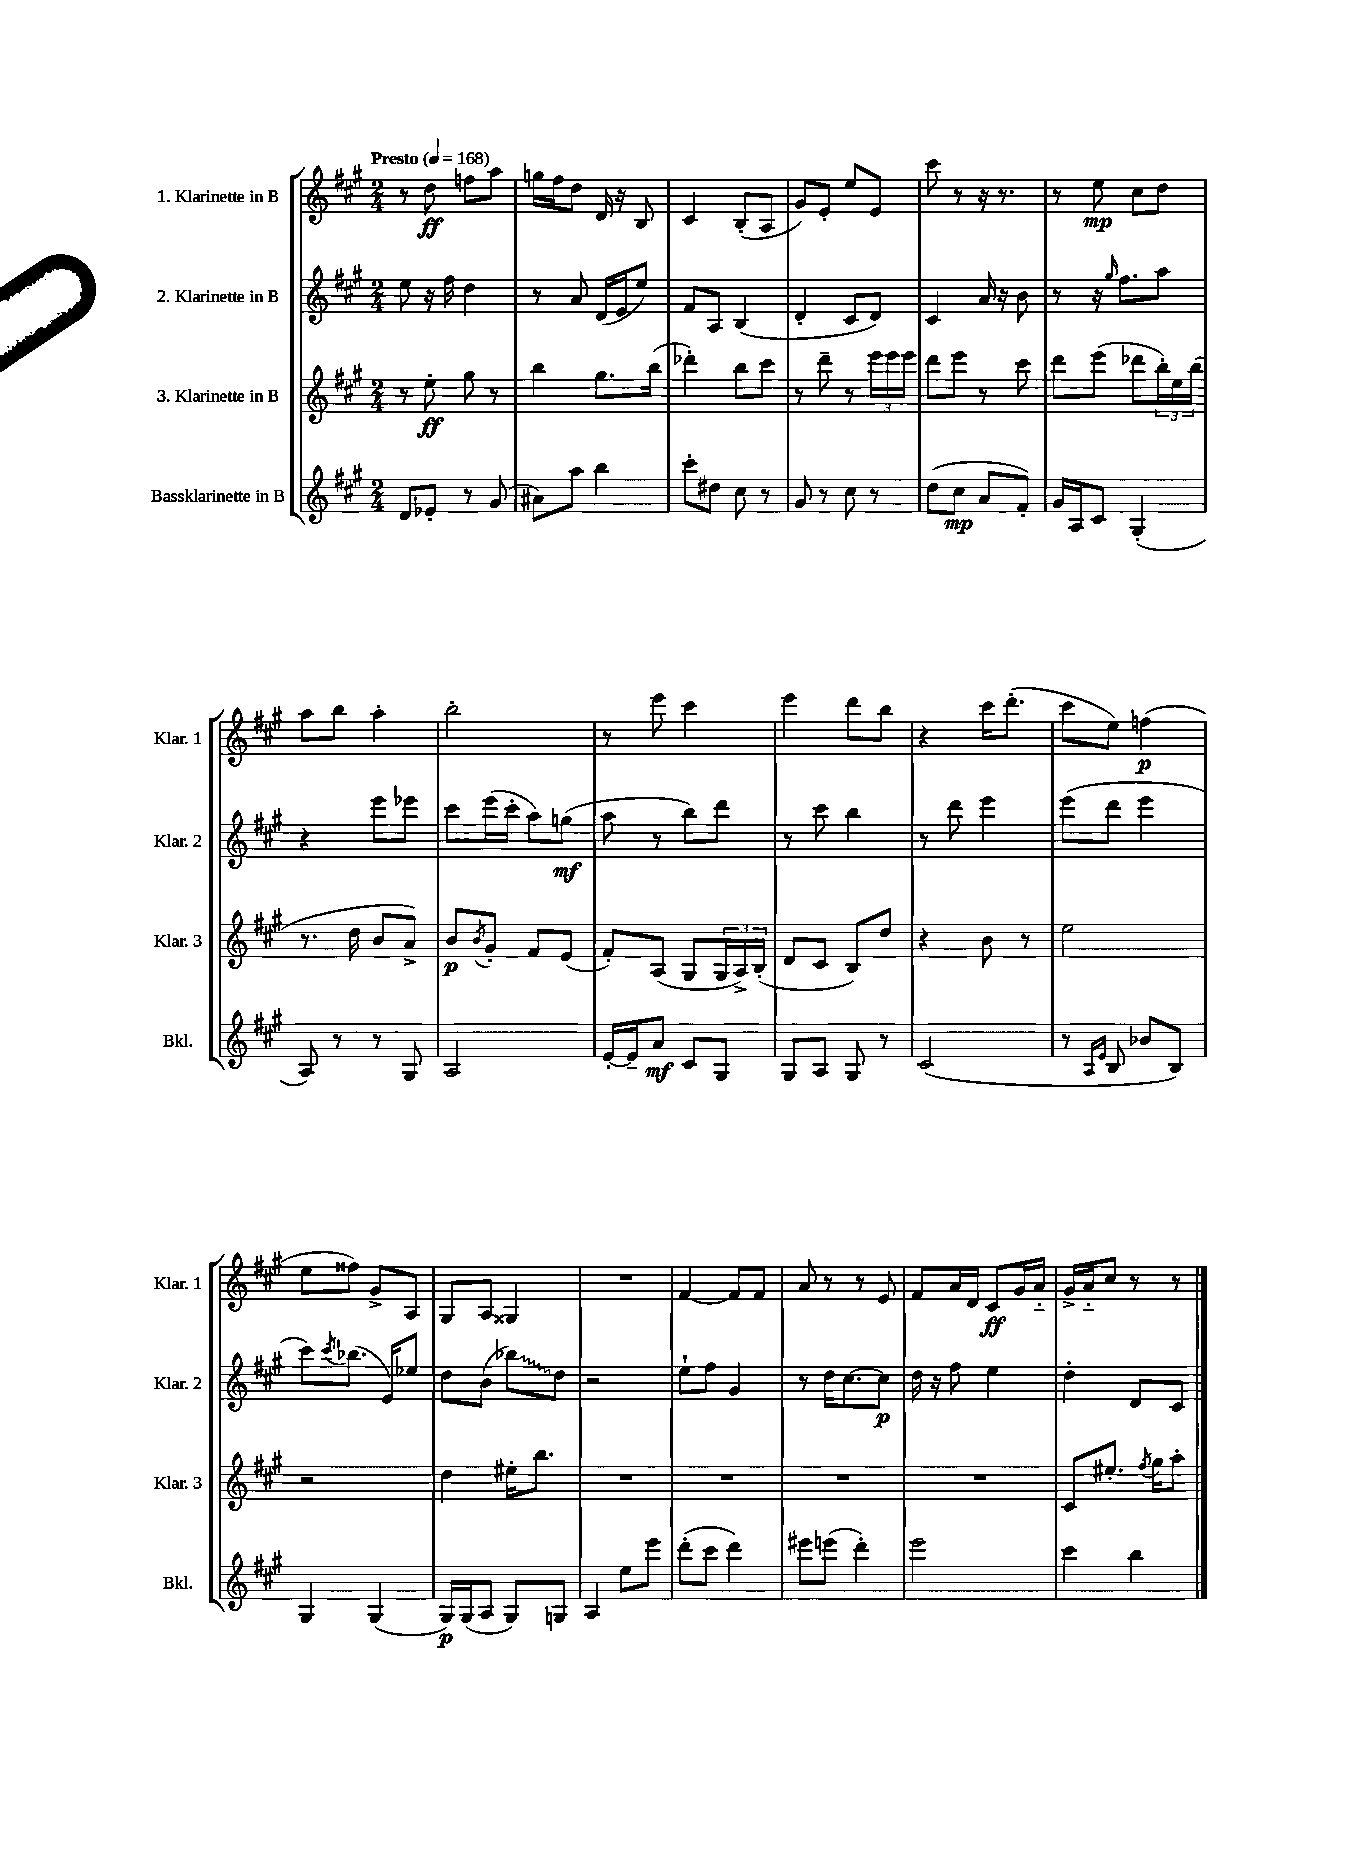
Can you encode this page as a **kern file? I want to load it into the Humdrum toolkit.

**kern	**kern	**kern	**kern
*staff4	*staff3	*staff2	*staff1
*clefG2	*clefG2	*clefG2	*clefG2
*k[f#c#g#]	*k[f#c#g#]	*k[f#c#g#]	*k[f#c#g#]
*M2/4	*M2/4	*M2/4	*M2/4
*MM168	*MM168	*MM168	*MM168
8d	8r	8ee	8r
8e-'	8ee'	16r	8dd
.	.	16ff#	.
8r	8gg#	4dd	8ff
(8g#	8r	.	8aa
=	=	=	=
8a#)	4bb	8r	16gg
.	.	.	16ff#
8aa	.	8a	8dd
4bb	8.gg#	(16d	16d
.	.	16e	16r
.	.	8ee)	8B
.	(16bb	.	.
=	=	=	=
8ccc#'	4ddd-')	8f#	4c#
8dd#	.	8A	.
8cc#	8bb	(4B	(8B'
8r	8ccc#	.	8A
=	=	=	=
8g#	8r	4d'	8g#)
8r	8ddd~	.	8e'
8cc#	8r	8c#	8ee
8r	24eee	8d)	8e
.	24eee	.	.
.	24eee	.	.
=	=	=	=
(8dd	8ddd	4c#	8ccc#
8cc#	8eee	.	8r
8a	8r	16a	16r
.	.	16r	8.r
8f#')	8ccc#	8b	.
=	=	=	=
16g#	8ddd	8r	8r
16A	.	.	.
8c#	(8eee	16r	8ee
.	.	16qqgg#	.
.	.	8.ff#	.
(4G#'	8ddd-	.	8cc#
.	24bb')	8aa	8dd
.	24ee	.	.
.	(24bb	.	.
=	=	=	=
8A)	8.r	4r	8aa
8r	.	.	8bb
.	16dd	.	.
8r	8b	8eee	4aa'
8G#	8a^)	8eee-	.
=	=	=	=
2A	8b	8ccc#	2bb'
.	8qb	.	.
.	8g#'	(16eee	.
.	.	16ccc#'	.
.	8f#	8aa)	.
.	(8e	(8gg	.
=	=	=	=
[16e'	8f#')	8aa	8r
16e~]	.	.	.
8a	(8A	8r	8eee
8c#	8G#	8bb)	4ccc#
8G#	24G#	8ddd	.
.	24A^)	.	.
.	(24B'	.	.
=	=	=	=
8G#	8d	8r	4eee
8A	8c#	8ccc#	.
8G#	8B)	4bb	8ddd
8r	8dd	.	8bb
=	=	=	=
(2c#	4r	8r	4r
.	.	8ddd	.
.	8b	4eee	16ccc#
.	.	.	(8.ddd'
.	8r	.	.
=	=	=	=
8r	2ee	(8eee	8ccc#
16qqA	.	.	.
16qqe	.	.	.
8B	.	8ddd	8ee)
8b-	.	4eee	(4ff
8B)	.	.	.
=	=	=	=
4G#	2r	8ccc#)	8ee
.	.	8qccc#	.
.	.	(8.bb-	8ff##)
(4G#	.	.	8g#^
.	.	16e)	.
.	.	8ee-	8A
=	=	=	=
16G#)	4dd	8dd	8G#
(16G#	.	.	.
8A	.	(8b	8A
8G#)	16ee#'	8bb-)	4G##
.	8.bb	.	.
8G	.	8dd	.
=	=	=	=
4A	2r	2r	2r
8ee	.	.	.
8eee	.	.	.
=	=	=	=
(8ddd'	2r	8ee`	[4f#
8ccc#	.	8ff#	.
4ddd)	.	4g#	8f#]
.	.	.	8f#
=	=	=	=
8eee#	2r	8r	8a
(8eee	.	16dd	8r
.	.	[8.cc#	.
4ddd')	.	.	8r
.	.	8cc#]	8e
=	=	=	=
2eee	2r	16dd	8f#
.	.	16r	.
.	.	8ff#	16a
.	.	.	16d
.	.	4ee	8c#
.	.	.	16g#
.	.	.	16a'~
=	=	=	=
4ccc#	8c#	4dd'	16g#^
.	.	.	16a'~
.	8.ee#'	.	8cc#
4bb	.	8d	8r
.	8qff#	.	.
.	16gg#	.	.
.	8aa'	8c#	8r
==	==	==	==
*-	*-	*-	*-
